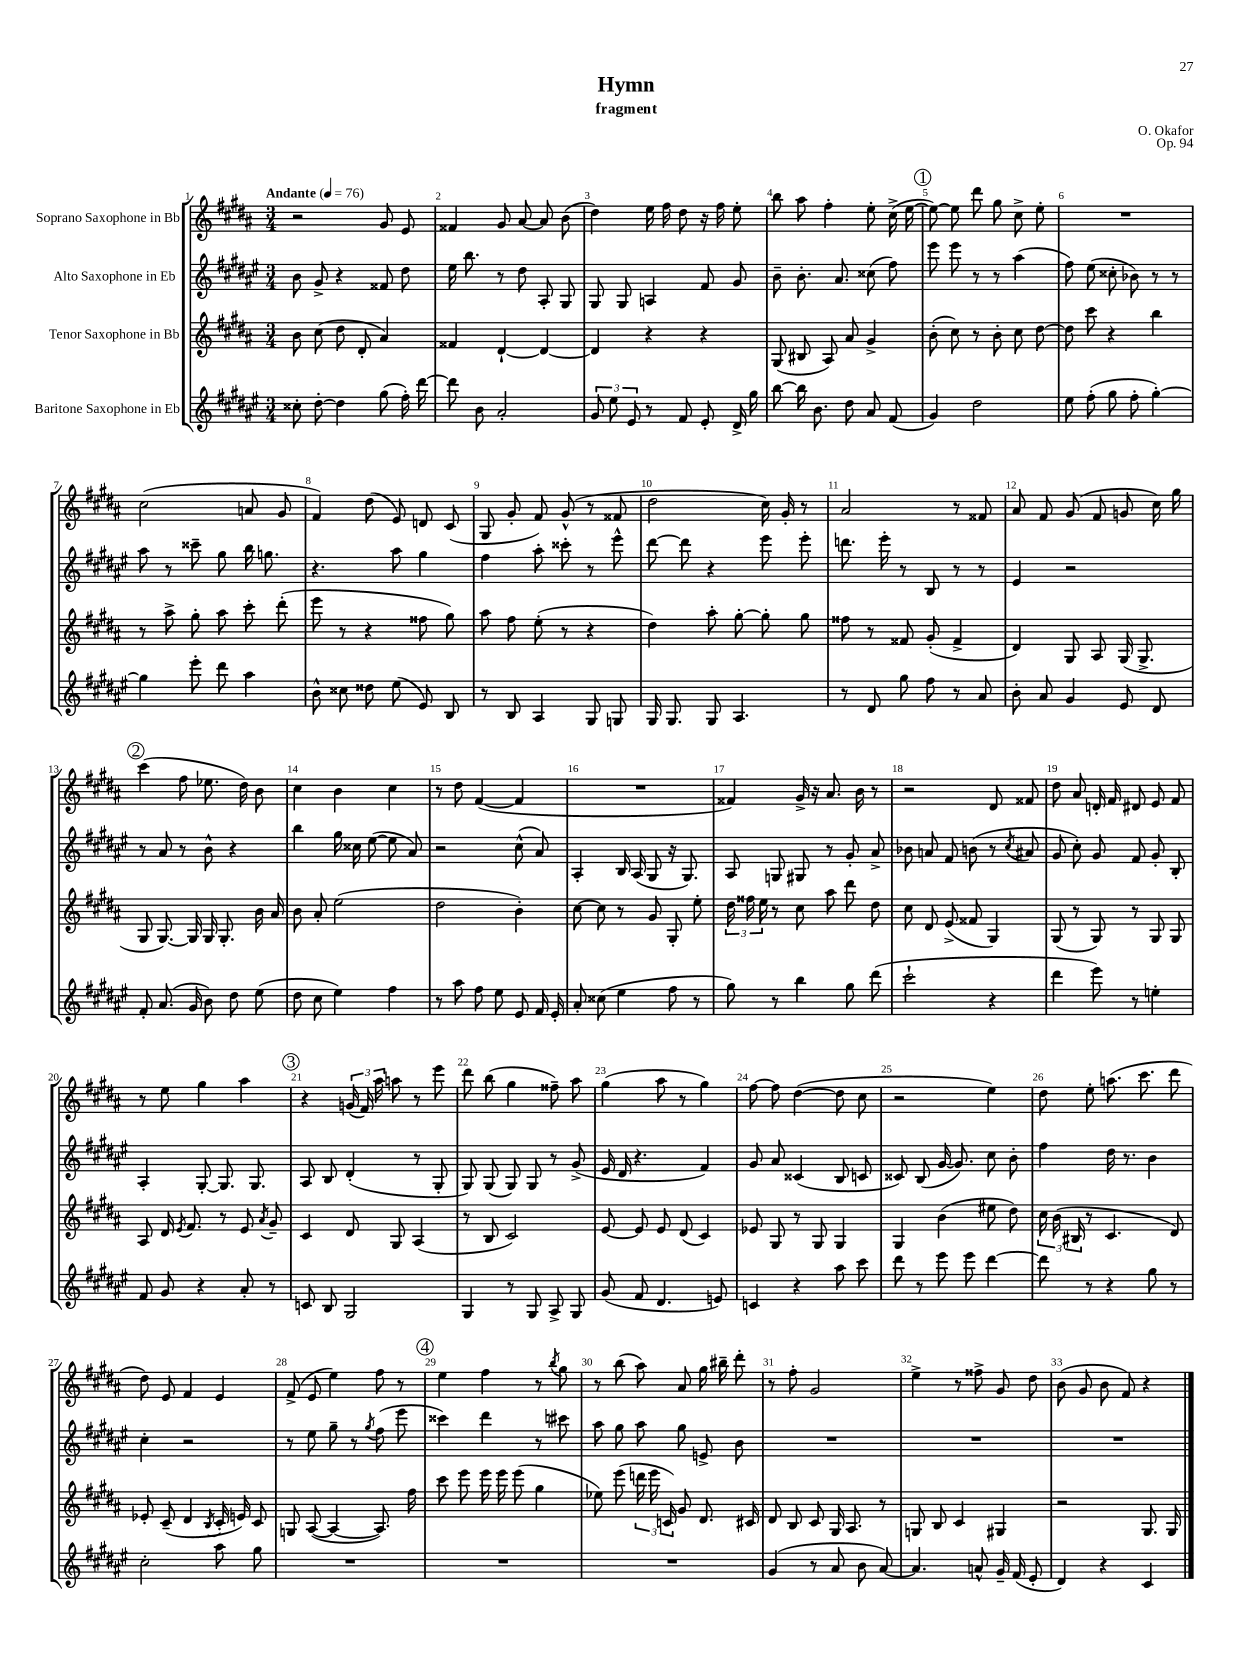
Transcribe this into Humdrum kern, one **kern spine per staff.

**kern	**kern	**kern	**kern
*part4	*part3	*part2	*part1
*staff4	*staff3	*staff2	*staff1
*I"Baritone Saxophone in Eb	*I"Tenor Saxophone in Bb	*I"Alto Saxophone in Eb	*I"Soprano Saxophone in Bb
*clefG2	*clefG2	*clefG2	*clefG2
*k[f#c#g#d#a#e#]	*k[f#c#g#d#a#]	*k[f#c#g#d#a#e#]	*k[f#c#g#d#a#]
*M3/4	*M3/4	*M3/4	*M3/4
*MM76	*MM76	*MM76	*MM76
=1	=1	=1	=1
!	!	!	!LO:TX:a:B:t=Andante
8cc##X'\	8b\	8b\	2r
[8dd#'\	(8cc#\	8g#^/	.
4dd#\]	8dd#\	4r	.
.	8d#'/	.	.
(8gg#\	4a#/)	8f##X/	8g#/
16ff#'\)	.	8dd#\	8e/
[16ddd#\	.	.	.
=2	=2	=2	=2
8ddd#\]	4f##X/	16ee#\	4f##X/
.	.	8.bb\	.
8b\	.	.	.
2a#'/	[4d#`/	8r	8g#/
.	.	8dd#\	[8a#/
.	4d#/_	8A#'/	8a#/]
.	.	8G#/	(8b\
=3	=3	=3	=3
12g#/	4d#/]	8G#/	4dd#\)
12ee#\	.	.	.
.	.	8G#/	.
12e#/	.	.	.
8r	4r	4An/	16ee\
.	.	.	16ff#\
8f#/	.	.	8dd#\
8e#'/	4r	8f#/	16r
.	.	.	16ff#\
16d#^/	.	8g#/	8ee'\
16gg#\	.	.	.
=4	=4	=4	=4
[8bb\	(8G#/	8b~\	8bb\
16bb\]	8B#X/	8.b'\	8aa#\
8.b\	.	.	.
.	8A#/)	.	4ff#'\
.	.	8.a#/	.
8dd#\	8a#/	.	.
8a#/	4g#^/	(8cc##X\	8ee'\
(8f#/	.	8ff#\)	(16cc#^\
.	.	.	[16ee\
!!LO:REH:place=s1:t=1
=5	=5	=5	=5
4g#/)	(8b'\	8eee#\	8ee\_)
.	8cc#\)	8eee#\	8ee\]
2dd#\	8r	8r	8ddd#\
.	8b'\	8r	8gg#\
.	8cc#\	(4aa#\	8cc#^\
.	[8dd#\	.	8ee'\
=6	=6	=6	=6
8ee#\	8dd#\]	8ff#\)	2.r
(8ff#'\	8ccc#\	(8ee#\	.
8gg#\	4r	8cc##X'\	.
8ff#'\	.	8b-X\)	.
[4gg#'\)	4bb\	8r	.
.	.	8r	.
!!LO:LB:g=z
=7	=7	=7	=7
4gg#\]	8r	8aa#\	(2cc#\
.	8aa#^\	8r	.
8eee#'\	8gg#'\	8ccc##X~\	.
8ddd#\	8aa#\	8gg#\	.
4aa#\	8ccc#'\	16bb\	8an/
.	.	8.ggn\	.
.	(8ddd#'\	.	8g#/
=8	=8	=8	=8
8b^^\	8eee\	4.r	4f#/)
8cc##X\	8r	.	.
8dd##X\	4r	.	(8dd#\
(8ee#\	.	8aa#\	8e/)
8e#/)	8ff##X\	4gg#\	8dn/
8B/	8gg#\)	.	(8c#/
=9	=9	=9	=9
8r	8aa#\	4ff#\	8G#/
8B/	8ff#\	.	8g#'/
4A#/	(8ee'\	8aa#'\	8f#/)
.	8r	8ccc##X'\	(8g#^^/
8G#/	4r	8r	8r
8Gn/	.	8eee#^^\	8f##X/
=10	=10	=10	=10
16G#/	4dd#\)	[8ddd#\	2dd#\
8.G#/	.	.	.
.	.	8ddd#\]	.
8G#/	8aa#'\	4r	.
4.A#/	[8gg#'\	.	.
.	8gg#'\]	8eee#\	16cc#\)
.	.	.	16g#'/
.	8gg#\	8eee#'\	8r
=11	=11	=11	=11
8r	8ff##X\	8.dddn\	2a#/
8d#/	8r	.	.
.	.	16eee#'\	.
8gg#\	8f##X/	8r	.
8ff#\	(8g#'/	8B/	.
8r	4f##^/	8r	8r
8a#/	.	8r	8f##X/
=12	=12	=12	=12
8b'\	4d#/)	4e#/	8a#/
8a#/	.	.	8f#/
4g#/	8G#/	2r	(8g#/
.	8A#/	.	8f#/
8e#/	(16G#/	.	8gn/
.	8.G#^/	.	.
8d#/	.	.	16cc#\)
.	.	.	16gg#\
!!LO:LB:g=z
!!LO:REH:place=s1:t=2
=13	=13	=13	=13
8f#'/	8G#/	8r	(4ccc#\
(8.a#/	[8.G#/)	8a#/	.
.	.	8r	8ff#\
16g#/	16G#/]	.	.
8b\)	16G#/	8b^^\	8.ee-X\
.	8.G#'/	.	.
8dd#\	.	4r	.
.	.	.	16dd#\)
(8ee#\	16b\	.	8b\
.	16a#/	.	.
=14	=14	=14	=14
8dd#\	8b\	4bb\	4cc#\
8cc#\	8a#'/	.	.
4ee#\)	(2ee\	16gg#\	4b\
.	.	16cc##X\	.
.	.	([8ee#\	.
4ff#\	.	8ee#\]	4cc#\
.	.	8a#/)	.
=15	=15	=15	=15
8r	2dd#\	2r	8r
8aa#\	.	.	8dd#\
8ff#\	.	.	([4f#/
8ee#\	.	.	.
8e#/	4b'\)	(8cc#^^\	4f#/]
16f#/	.	8a#/)	.
16e#'/	.	.	.
=16	=16	=16	=16
8a#'/	[8cc#\	4A#'/	2.r
(8cc##X\	8cc#\]	.	.
4ee#\	8r	16B/	.
.	.	(16A#/	.
.	8g#/	8G#/	.
8ff#\	8G#'/	16r	.
.	.	8.G#/)	.
8r	8ee'\	.	.
=17	=17	=17	=17
8gg#\)	24dd#\	8A#/	4f##X/)
.	24ff##X\	.	.
.	24ee\	.	.
8r	8r	8Gn/	.
4bb\	8cc#\	8G#X/	16g#^/
.	.	.	16r
.	8aa#\	8r	8.a#/
8gg#\	8ddd#\	8g#'/	.
.	.	.	16b\
(8ddd#\	8dd#\	8a#^/	8r
=18	=18	=18	=18
2ccc#`\	8cc#\	8b-X\	2r
.	8d#/	8an/	.
.	(8e^/	8f#/	.
.	8f##X/	(8bn\	.
4r	4G#/)	8r	8d#/
.	.	8qcc#/	.
.	.	8a#X/	8f##X/
=19	=19	=19	=19
4ddd#\	(8G#/	8g#/	8dd#\
.	8r	8cc#'\)	8a#/
8eee#\)	8G#/)	8g#/	16dn'/
.	.	.	16f#/
8r	8r	8f#/	8d#X/
4een'\	8G#/	8g#'/	8e/
.	8G#/	8B'/	8f#/
!!LO:LB:g=z
=20	=20	=20	=20
8f#/	8A#/	4A#'/	8r
8g#/	16d#/	.	8ee\
.	8qe/	.	.
.	8.f#/	.	.
4r	.	[8G#'/	4gg#\
.	8r	8.G#/]	.
8a#'/	8e/	.	4aa#\
.	.	8.G#/	.
.	8qa#/	.	.
8r	8g#~/	.	.
!!LO:REH:place=s1:t=3
=21	=21	=21	=21
8cn/	4c#/	8A#/	4r
8B/	.	8B/	.
2G#/	8d#/	(4d#'/	(24gn/
.	.	.	24f#/)
.	.	.	24aa#\
.	8G#/	.	8aan\
.	(4A#/	8r	8r
.	.	8G#'/	8eee\
=22	=22	=22	=22
4G#/	8r	8G#/)	8ddd#\
.	8B/	(8G#/	(8bb\
8r	2c#/)	8G#/)	4gg#\
8G#/	.	8G#/	.
8A#^/	.	8r	8ff##X~\)
8G#/	.	(8g#^/	8aa#\
=23	=23	=23	=23
(8g#/	[8e/	16e#/	(4gg#\
.	.	16d#/	.
8f#/	8e/]	4.r	.
4.d#/	8e/	.	8aa#\
.	(8d#/	.	8r
.	4c#/)	4f#/)	4gg#\)
8en/)	.	.	.
=24	=24	=24	=24
4cn/	8e-X/	8g#/	[8ff#\
.	8G#/	8a#/	8ff#\]
4r	8r	(4c##X/	([4dd#\
.	8G#/	.	.
8aa#\	4G#/	8B/	8dd#\]
8ccc#\	.	8cn/	8cc#\
=25	=25	=25	=25
8ddd#\	4G#/	8c##X/)	2r
8r	.	(8B/	.
8eee#\	(4b\	[16g#/	.
.	.	8.g#/])	.
8eee#\	.	.	.
[4ddd#\	8ee#X\	8cc#\	4ee\)
.	8dd#\)	8b'\	.
=26	=26	=26	=26
8ddd#\]	24cc#\	4ff#\	8dd#\
.	(24b\	.	.
.	24B#X/	.	.
8r	8r	.	8ee'\
4r	4.c#/	16dd#\	(8.aan\
.	.	8.r	.
.	.	.	8.ccc#\
8gg#\	.	4b\	.
8r	8d#/)	.	8ddd#\
!!LO:LB:g=z
=27	=27	=27	=27
2cc#'\	8e-X'/	4cc#'\	8dd#\)
.	(8c#~/	.	8e/
.	4d#/	2r	4f#/
.	8qB/	.	.
8aa#\	16c#'/	.	4e/
.	16en/)	.	.
8gg#\	8c#/	.	.
=28	=28	=28	=28
2.r	8Gn/	8r	(8f#^/
.	([8A#/	8ee#\	8e/
.	4A#/_	8gg#~\	4ee\)
.	.	8r	.
.	.	8qgg#/	.
.	8.A#/])	(8ff#\	8ff#\
.	.	8eee#\	8r
.	16ff#\	.	.
!!LO:REH:place=s1:t=4
=29	=29	=29	=29
2.r	8ccc#\	4ccc##X\)	4ee\
.	8eee\	.	.
.	16eee\	4ddd#\	4ff#\
.	16eee\	.	.
.	(8eee\	.	.
.	4gg#\	8r	8r
.	.	.	8qbb/
.	.	8ccc#X\	8gg#\
=30	=30	=30	=30
2.r	8ee-X\)	8aa#\	8r
.	(8eee\	8gg#\	(8bb\
.	24dddn\	8aa#\	8aa#\)
.	24eee\	.	.
.	24cn/)	.	.
.	8g#/	8gg#\	8a#/
.	8.d#/	8en^/	16gg#\
.	.	.	16bb#X~\
.	.	8b\	8ddd#'\
.	16c#X/	.	.
=31	=31	=31	=31
(4g#/	8d#/	2.r	8r
.	8B/	.	8ff#'\
8r	8c#/	.	2g#/
8a#/	16G#/	.	.
.	8.A#/	.	.
8b\	.	.	.
[8a#/)	8r	.	.
=32	=32	=32	=32
4.a#/]	8Gn/	2.r	4ee^\
.	8B/	.	.
.	4c#/	.	8r
8an^^/	.	.	8ff##X^\
16g#~/	4G#X/	.	8g#/
(16f#/	.	.	.
8e#'/	.	.	8dd#\
=33	=33	=33	=33
4d#/)	2r	2.r	(8b\
.	.	.	8g#/
4r	.	.	8b\
.	.	.	8f#/)
4c#/	8.G#/	.	4r
.	16G#/	.	.
==	==	==	==
*-	*-	*-	*-
